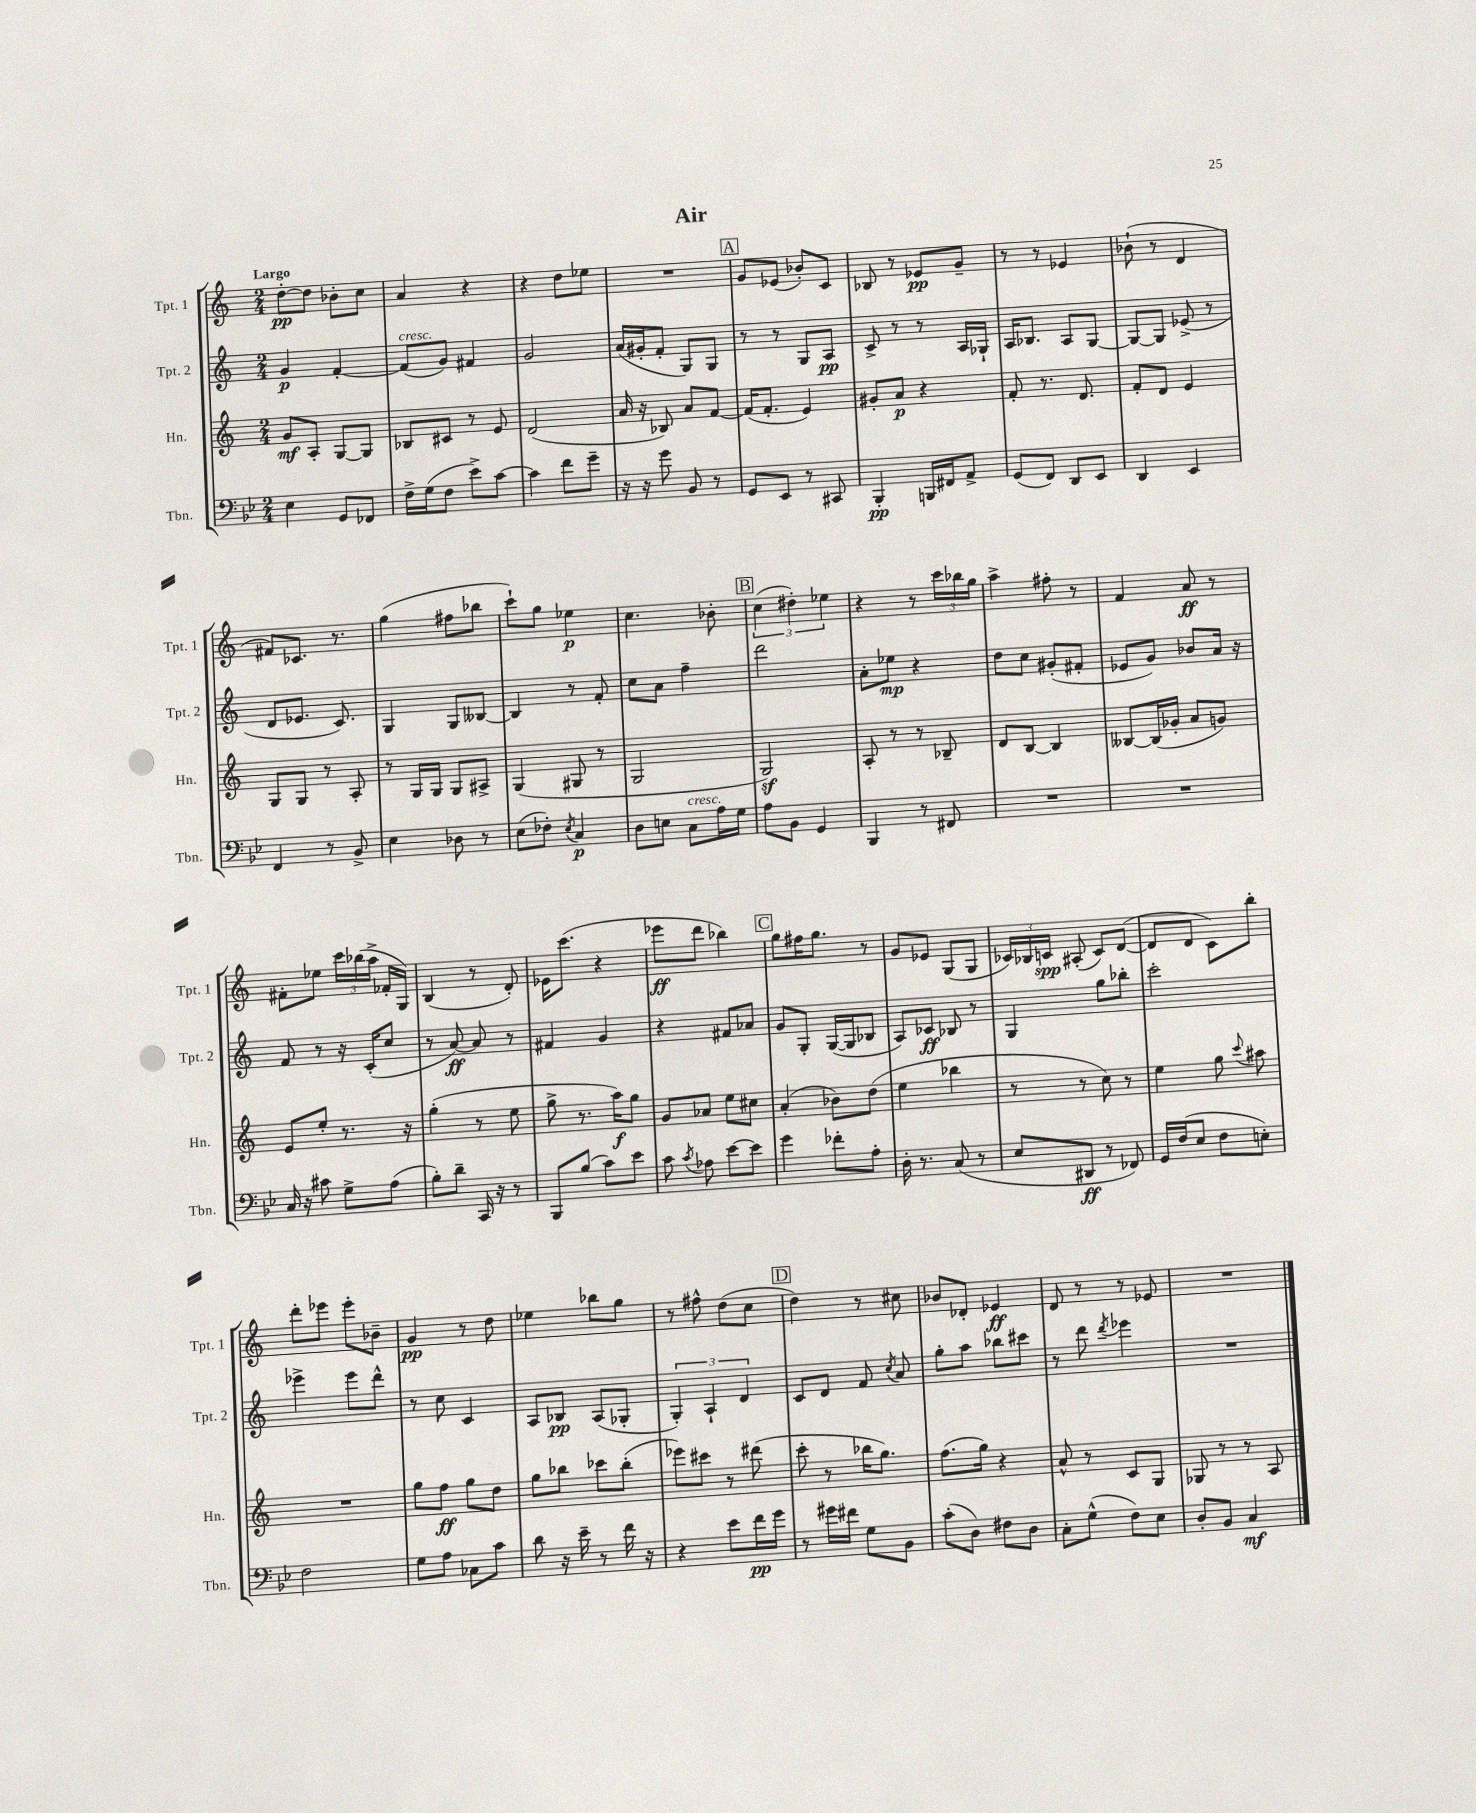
\header { title = "Air" }
<<
\new StaffGroup <<
\new Staff = "s0" \with { instrumentName = "Tpt. 1" shortInstrumentName = "Tpt. 1" } {
    \clef treble \key c \major \numericTimeSignature \time 2/4 \tempo "Largo"
    \autoBeamOff d''8[~-.\pp d''8] bes'8[-. c''8] |
    a'4 r4 |
    r4 d''8[ ees''8] |
    R2 |
    \mark \markup { \box "A" } g'8[ ees'8]( bes'8[-.) c'8] |
    bes8 r8 ees'8[\pp g'8]-- |
    r8 r8 ees'4 |
    bes'8-!( r8 d'4 |
    fis'8[) ces'8.] r8. |
    g''4( fis''8[ bes''8] |
    c'''8[-!) g''8] ees''4\p |
    c''4. bes'8-. |
    \mark \markup { \box "B" } \tuplet 3/2 { c''4( dis''4-.) ees''4 } |
    r4 r8 \tuplet 3/2 { c'''16[ bes''16 g''16] } |
    a''4-> fis''8-. r8 |
    f'4 a'8\ff r8 |
    fis'8[-. ees''8] \tuplet 3/2 { c'''16[ bes''16( a''16]-> } fes'16[-. g16]) |
    b4( r8 d'8-.) |
    ees'16[ c'''8.]( r4 |
    ees'''8[\ff d'''8] bes''4) |
    \mark \markup { \box "C" } g''8[ fis''16 g''8.] r8 |
    g'8[ ees'8] g8[( g8] |
    \tuplet 3/2 { ces'16[) bes16 c'16]\spp } ais8-.( c'8[) d'8]~( |
    d'8[ d'8] c'8[) b''8]-. |
    d'''8[-. ees'''8] ees'''8[-. bes'8]-- |
    g'4\pp r8 d''8 |
    ees''4 bes''8[ g''8] |
    r8 fis''8-^ d''8[( c''8] |
    \mark \markup { \box "D" } d''4) r8 cis''8 |
    bes'8[ des'8]-. ees'4\ff |
    d'8 r8 r8 ees'8 |
    R2 \bar "|." |
}
\new Staff = "s1" \with { instrumentName = "Tpt. 2" shortInstrumentName = "Tpt. 2" } {
    \clef treble \key c \major \numericTimeSignature \time 2/4
    \autoBeamOff g'4\p f'4~-. |
    f'8[^\markup { \italic "cresc." }( g'8]) fis'4 |
    g'2 |
    a'16[( gis'16-. f'8]-. g8[) g8] |
    \mark \markup { \box "A" } r8 r8 g8[ a8]\pp |
    c'8-> r8 r8 a16[ ges16]-! |
    a16[ bes8.] a8[ g8]~ |
    g8[~ g8] ees'8->( r8 |
    d'8[ ees'8.] c'8.) |
    g4 g8[ beses8]~ |
    beses4 r8 f'8-. |
    c''8[ a'8] f''4-- |
    \mark \markup { \box "B" } d'''2 |
    a'8[-. ees''8]\mp r4 |
    d''8[ c''8] gis'8[-.( fis'8]-. |
    ees'8[ g'8]) bes'8[ a'16] r16 |
    f'8 r8 r16 c'16[-.( c''8] |
    r8 a'8~\ff) a'8 r8 |
    fis'4 g'4 |
    r4 fis'8[ aes'8] |
    \mark \markup { \box "C" } g'8[ g8]-. g16[~( g16 bes8] |
    a8[) ces'8]\ff bes8 r8 |
    g4 g''8[ bes''8]-. |
    c'''2-. |
    ees'''4-> ees'''8[ d'''8]-^ |
    r8 c''8 c'4 |
    a8[ bes8]\pp a8[( ges8]-. |
    \tuplet 3/2 { g4-.) a4-! d'4 } |
    \mark \markup { \box "D" } c'8[ d'8] f'8 \acciaccatura { c''8 } a'8 |
    g''8[-. a''8] bes''8[ cis'''8] |
    r8 d'''8 \acciaccatura { d'''8 } ees'''4 |
    R2 \bar "|." |
}
\new Staff = "s2" \with { instrumentName = "Hn." shortInstrumentName = "Hn." } {
    \clef treble \key c \major \numericTimeSignature \time 2/4
    \autoBeamOff g'8[\mf a8]-. g8[~ g8] |
    bes8[ cis'8] r8 e'8 |
    d'2( |
    a'16 r16 bes8) a'8[ f'8]~ |
    \mark \markup { \box "A" } f'16[( f'8.]-. e'4) |
    gis'8[-. a'8]\p r4 |
    f'8-. r8. d'8. |
    f'8[-. d'8] e'4 |
    g8[ g8] r8 a8-. |
    r8 g16[ g16] g8[ ais8]-> |
    g4( gis8 r8 |
    g2 |
    \mark \markup { \box "B" } g2\sf) |
    a8-. r8 r8 bes8-- |
    d'8[ b8]~ b4 |
    beses8[~ beses16( ges'16]-. a'8[ g'8]) |
    e'8[ e''8]-. r8. r16 |
    g''4-.( r8 e''8 |
    g''8-> r8. a''16[\f) g''8] |
    g'8[ aes'8] e''8[ cis''8] |
    \mark \markup { \box "C" } a'4-.( bes'8[) d''8]( |
    e''4 bes''4 |
    r8 r8 c''8) r8 |
    e''4 g''8 \appoggiatura { c'''8 } ais''8 |
    R2 |
    g''8[ f''8]\ff g''8[ d''8] |
    g''8[ bes''8] ces'''8[ bes''8]-.( |
    ees'''8[) cis'''8] r8 dis'''8( |
    \mark \markup { \box "D" } c'''8-. r8 bes''16[ g''8.]) |
    f''8.[( g''16]) r4 |
    a'8-^ r8 c'8[ g8] |
    ges8 r8 r8 a8 \bar "|." |
}
\new Staff = "s3" \with { instrumentName = "Tbn." shortInstrumentName = "Tbn." } {
    \clef bass \key bes \major \numericTimeSignature \time 2/4
    \autoBeamOff ees4 g,8[ fes,8] |
    f16[-> g16( f8] ees'8[->) c'8]~ |
    c'4 f'8[ g'8]-- |
    r16 r16 g'8 bes,8 r8 |
    \mark \markup { \box "A" } g,8[ ees,8] r8 cis,8 |
    bes,,4-.\pp b,,16[ fis,16 a,8]-> |
    g,8[( f,8]) d,8[ ees,8] |
    d,4 ees,4 |
    f,4 r8 bes,8-> |
    ees4 des8 r8 |
    ees8[( fes8]-.) \acciaccatura { ees8 } c4\p |
    d8[ e8] c8[^\markup { \italic "cresc." } a16 g16] |
    \mark \markup { \box "B" } a8[ bes,8] g,4 |
    bes,,4 r8 fis,8 |
    R2 |
    R2 |
    c16 r16 cis'8 g8[-> a8]( |
    bes8[-.) d'8]-- c,16 r16 r8 |
    bes,,8[ bes8]( c'8[) ees'8] |
    c'8 \acciaccatura { c'8 } aes8 ees'8[~ ees'8] |
    \mark \markup { \box "C" } g'4 fes'8[-. a8]-. |
    d16-. r8. c8( r8 |
    ees8[ dis,8]\ff r8 fes,8) |
    g,16[ f16( ees8] f8[ e8]-.) |
    f2 |
    g8[ a8] ces8[ c'8] |
    d'8 r16 ees'16-- r8 f'16 r16 |
    r4 ees'8[ f'16\pp g'16] |
    \mark \markup { \box "D" } r8 gis'16[ fis'16] g8[ bes,8] |
    c'8[-.( d8]) fis8[ d8] |
    c8[-. g8]-^( f8[) ees8] |
    d8[-. bes,8] c4\mf \bar "|." |
}
>>
>>
\layout { \context { \Score \remove "Bar_number_engraver" } }
